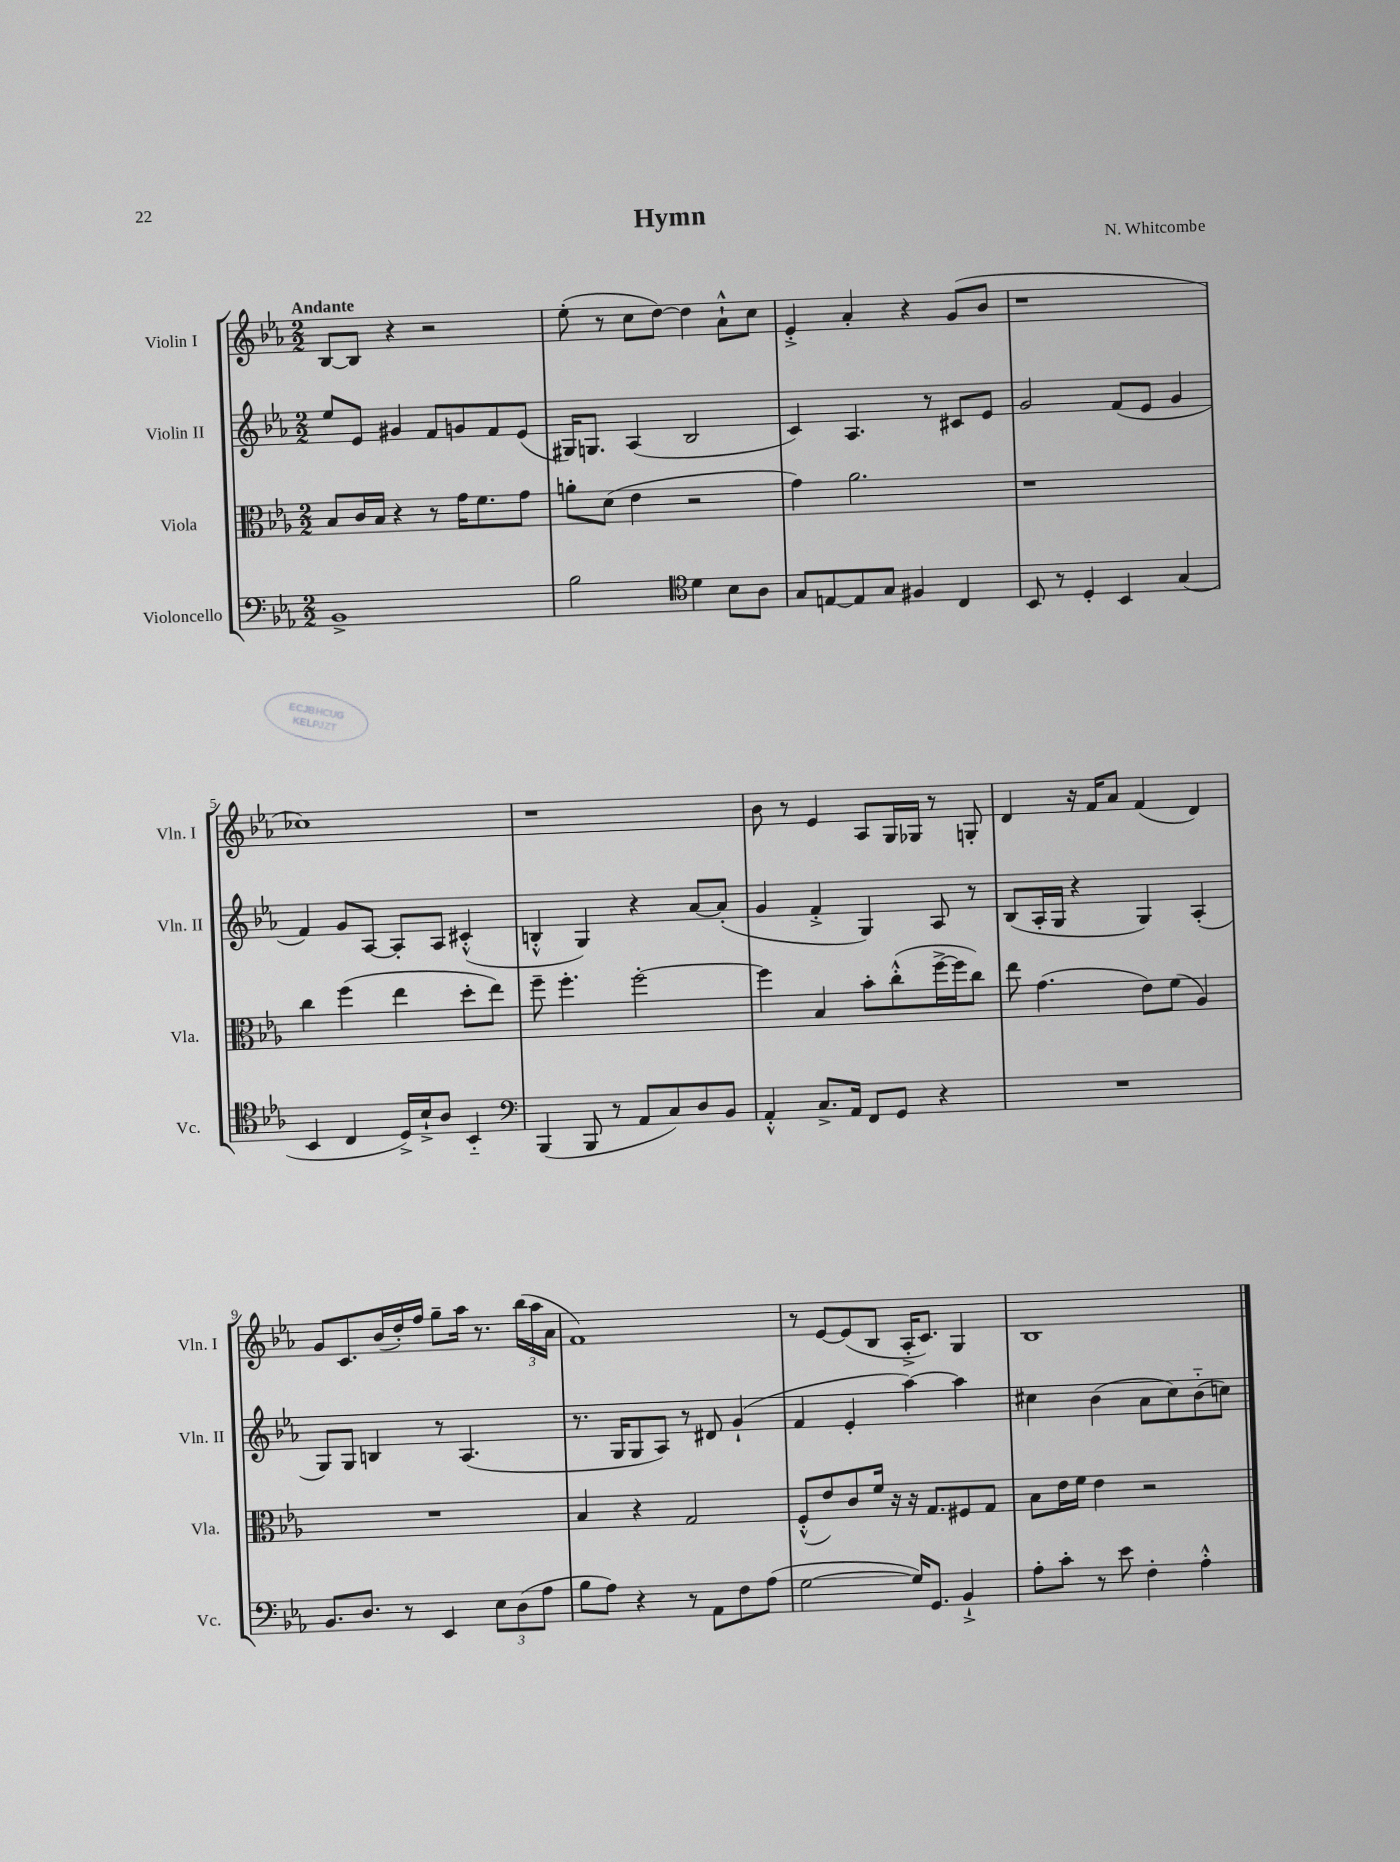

**kern	**kern	**kern	**kern
*staff4	*staff3	*staff2	*staff1
*clefF4	*clefC3	*clefG2	*clefG2
*k[b-e-a-]	*k[b-e-a-]	*k[b-e-a-]	*k[b-e-a-]
*M2/2	*M2/2	*M2/2	*M2/2
1BB-^	8B-	8ee-	[8B-
.	16c	8e-	8B-]
.	16B-	.	.
.	4r	4g#	4r
.	8r	8f	2r
.	16g	8g	.
.	8.f	.	.
.	.	8f	.
.	8g	(8e-	.
=	=	=	=
2B-	8a'	16G#)	(8ee-'
.	.	8.G	.
.	(8d	.	8r
.	4e-	(4A-	8cc
.	.	.	[8dd)
*clefC4	*	*	*
4d	2r	2B-	4dd]
8B-	.	.	8a-`^^
8A-	.	.	8cc
=	=	=	=
8G	4g)	4c)	4e-'^
[8E	.	.	.
8E]	2.a-	4.A-	4a-'
8G	.	.	.
4F#	.	.	4r
.	.	8r	.
4C	.	8c#	(8g
.	.	8e-	8b-
=	=	=	=
8BB-	1r	2g	1r
8r	.	.	.
4D'	.	.	.
4BB-	.	(8f	.
.	.	8e-	.
(4G	.	4g	.
=	=	=	=
4BB-	4cc	4f)	1cc-)
4C	(4ff	8g	.
.	.	[8A-	.
16D^)	4ee-	8A-']	.
16B-`^	.	.	.
8A-	.	8A-	.
4BB-'~	8dd'	(4c#'^^	.
.	8ee-)	.	.
=	=	=	=
*clefF4	*	*	*
(4BBB-	8ff~	4B'^^	1r
.	4.ff'	.	.
8BBB-	.	4G)	.
8r	.	.	.
8AA-	[2ff'	4r	.
8C)	.	.	.
8D	.	[8a-	.
8BB-	.	(8a-']	.
=	=	=	=
4AA-'^^	4ff]	4g	8b-
.	.	.	8r
8.C^	4B-	4f'^	4e-
16AA-	.	.	.
8FF	8b-'	4G)	8A-
8GG	(8cc'^^	.	16G
.	.	.	16G-
4r	[16ff^	8A-	8r
.	16ff]	.	.
.	8cc)	8r	8G'
=	=	=	=
1r	8ee-	(8B-	4d
.	(4.g	16A-'	.
.	.	16G	.
.	.	4r	16r
.	.	.	16f
.	.	.	8a-
.	8e-)	4G)	(4f
.	(8f	.	.
.	4A-)	(4A-'	4d)
=	=	=	=
8.BB-	1r	8G)	8g
.	.	8G	8.c
8.D	.	.	.
.	.	4B	.
.	.	.	(16b-
8r	.	.	16dd')
.	.	.	16ff
4EE-	.	8r	8gg~
.	.	(4.A-	16aa-
.	.	.	8.r
12E-	.	.	.
(12D	.	.	.
.	.	.	(24bb-
12A-	.	.	24aa-
.	.	.	24a-
=	=	=	=
8B-	4B-	8.r	1f)
8A-)	.	.	.
.	.	16G	.
4r	4r	8G	.
.	.	8A-)	.
8r	2G	8r	.
8AA-	.	8d#	.
8F	.	(4g`	.
(8A-	.	.	.
=	=	=	=
[2G	(8F'^^	4f	8r
.	8e-)	.	[8e-
.	8c	4e-'	(8e-]
.	16f	.	8B-
.	16r	.	.
16G])	16r	[4aa-)	16A-'^
8.GG	8.G	.	8.c)
4BB-`^	8F#	4aa-]	4G
.	8G	.	.
=	=	=	=
8A-'	8B-	4cc#	1B-
8c'	16e-	.	.
.	16f	.	.
8r	4e-	(4b-	.
8e-	.	.	.
4F'	2r	8a-	.
.	.	8cc#)	.
4A-'^^	.	(8b-'~	.
.	.	8cc)	.
==	==	==	==
*-	*-	*-	*-
